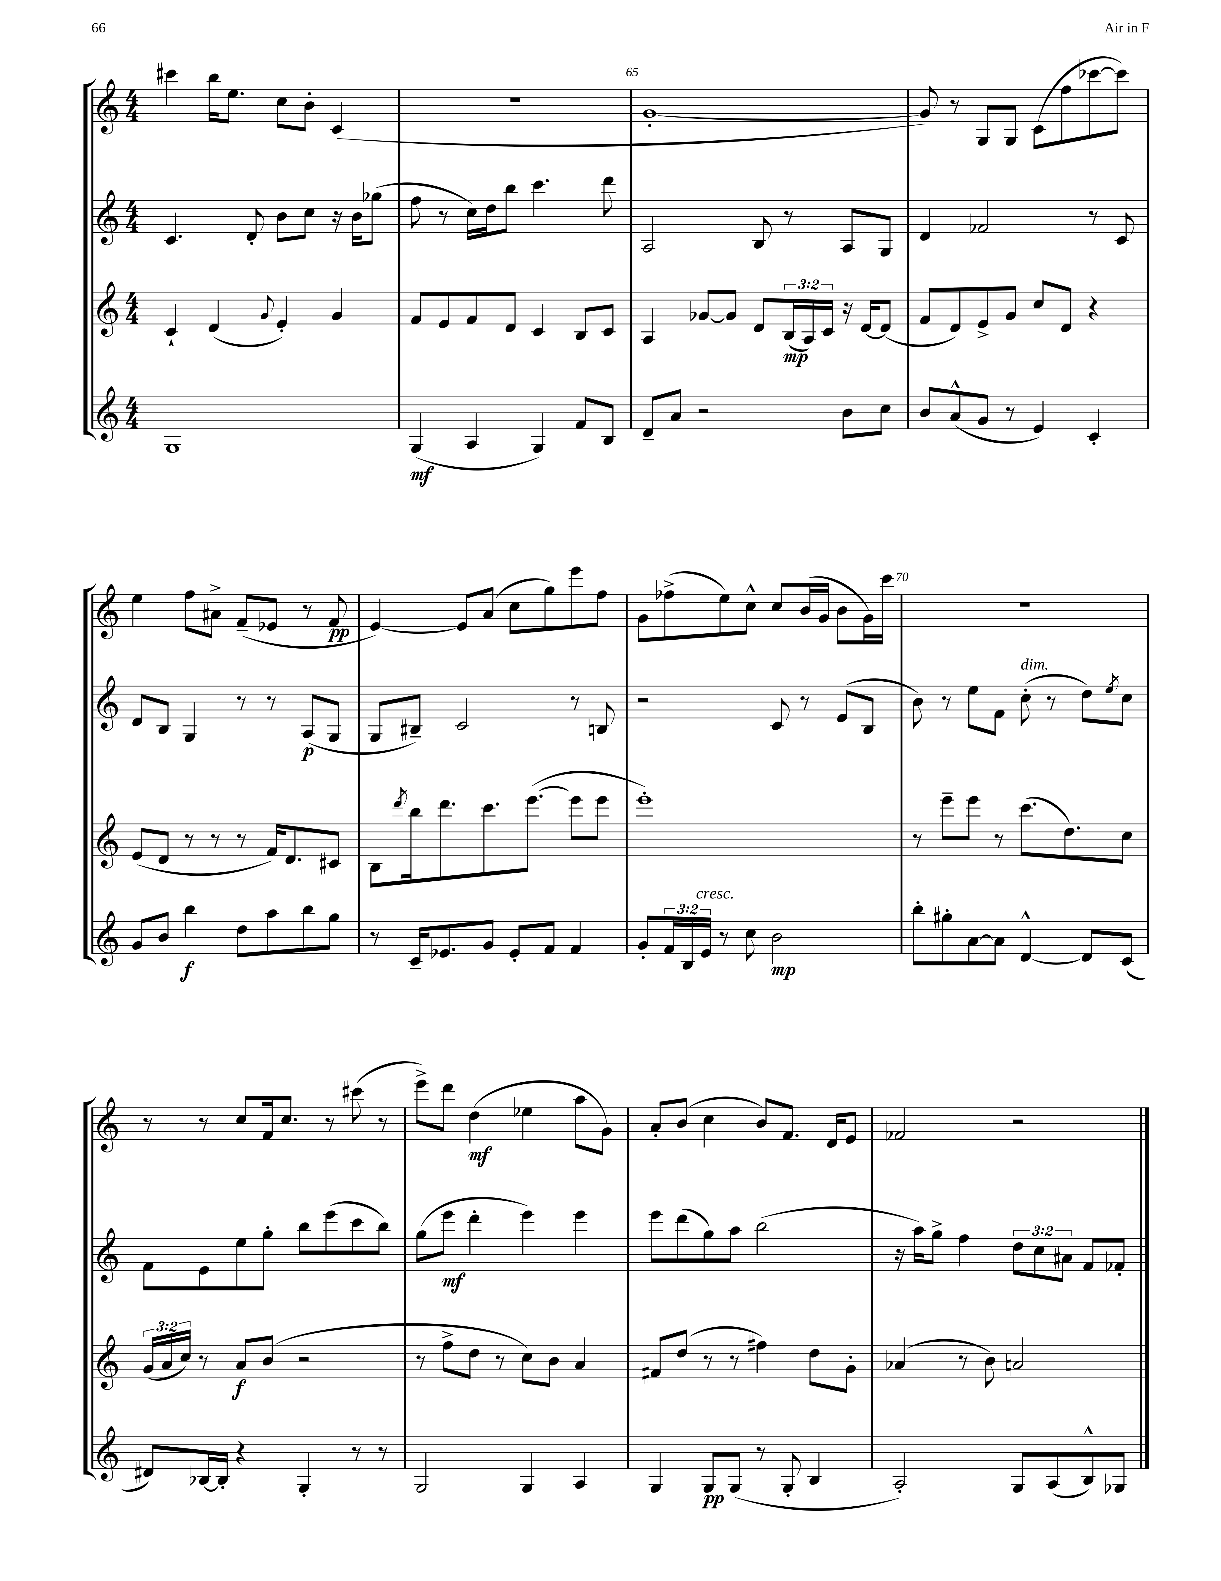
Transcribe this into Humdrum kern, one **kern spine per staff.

**kern	**kern	**kern	**kern
*staff4	*staff3	*staff2	*staff1
*clefG2	*clefG2	*clefG2	*clefG2
*k[]	*k[]	*k[]	*k[]
*M4/4	*M4/4	*M4/4	*M4/4
1G	4c`	4.c	4ccc#
.	(4d	.	16bb
.	.	.	8.ee
.	.	8d'	.
.	8qqg	.	.
.	4e')	8b	8cc
.	.	8cc	8b'
.	4g	16r	(4c
.	.	16b	.
.	.	(8gg-	.
=	=	=	=
(4G	8f	8ff	1r
.	8e	8r	.
4A	8f	16cc)	.
.	.	16dd	.
.	8d	8bb	.
4G)	4c	4.ccc	.
8f	8B	.	.
8B	8c	8ddd	.
=	=	=	=
8d~	4A	2A	[1g'
8a	.	.	.
2r	[8g-	.	.
.	8g-]	.	.
.	8d	8B	.
.	(24B	8r	.
.	24A)	.	.
.	24c	.	.
8b	16r	8A	.
.	[16d	.	.
8cc	(8d]	8G	.
=	=	=	=
8b	8f	4d	8g])
(8a^^	8d)	.	8r
8g	8e^	2f-	8G
8r	8g	.	8G
4e)	8cc	.	(8c
.	8d	.	8ff
4c'	4r	8r	[8ccc-
.	.	8c	8ccc-])
=	=	=	=
8g	(8e	8d	4ee
8b	8d	8B	.
4bb	8r	4G	8ff
.	8r	.	8a#^
8dd	8r	8r	(8f~
8aa	16f)	8r	8e-
.	8.d	.	.
8bb	.	(8A	8r
8gg	8c#	8G	8f
=	=	=	=
8r	8B	8G	[4e)
.	8qddd	.	.
16c~	16bb	8B#~)	.
8.e-	8.ddd	.	.
.	.	2c	8e]
8g	8.ccc	.	(8a
8e-'	.	.	8cc
.	([8.eee	.	.
8f	.	.	8gg)
4f	8eee]	8r	8eee
.	8eee	8B	8ff
=	=	=	=
8g'	1eee')	2r	8g
24f	.	.	(8ff-^
24B	.	.	.
24e	.	.	.
8r	.	.	8ee)
8cc	.	.	8cc^^
2b	.	8c	8cc
.	.	8r	(16b
.	.	.	16g
.	.	(8e	8b
.	.	8B	16g)
.	.	.	16ccc
=	=	=	=
8bb'	8r	8b)	1r
8gg#'	8eee~	8r	.
[8a	8eee	8ee	.
8a]	8r	8f	.
[4d^^	(8.ccc	(8cc'	.
.	.	8r	.
.	8.dd)	.	.
8d]	.	8dd)	.
.	.	8qee	.
(8c	8cc	8cc	.
=	=	=	=
8d#)	(24g	8f	8r
.	24a	.	.
.	24cc)	.	.
[16B-	8r	8e	8r
16B-']	.	.	.
4r	8a	8ee	8cc
.	(8b	8gg'	16f
.	.	.	8.cc
4G'	2r	8bb	.
.	.	(8eee	8r
8r	.	8ccc	(8ccc#
8r	.	8bb)	8r
=	=	=	=
2G	8r	(8gg	8eee^)
.	8ff^	8eee	8ddd
.	8dd	4ddd'	(4dd
.	8r	.	.
4G	8cc)	4eee)	4ee-
.	8b	.	.
4A	4a	4eee	8aa
.	.	.	8g)
=	=	=	=
4G	8f#	8eee	8a'
.	(8dd	(8ddd	(8b
8G	8r	8gg)	4cc
(8G	8r	8aa	.
8r	4ff#)	(2bb	8b)
8G'	.	.	8.f
4B	8dd	.	.
.	.	.	16d
.	8g'	.	8e
=	=	=	=
2A')	(4a-	16r	2f-
.	.	16aa)	.
.	.	8gg^	.
.	8r	4ff	.
.	8b)	.	.
8G	2a	12dd	2r
.	.	12cc	.
(8A	.	.	.
.	.	12a#	.
8B^^)	.	8f	.
8G-	.	8f-'	.
==	==	==	==
*-	*-	*-	*-
